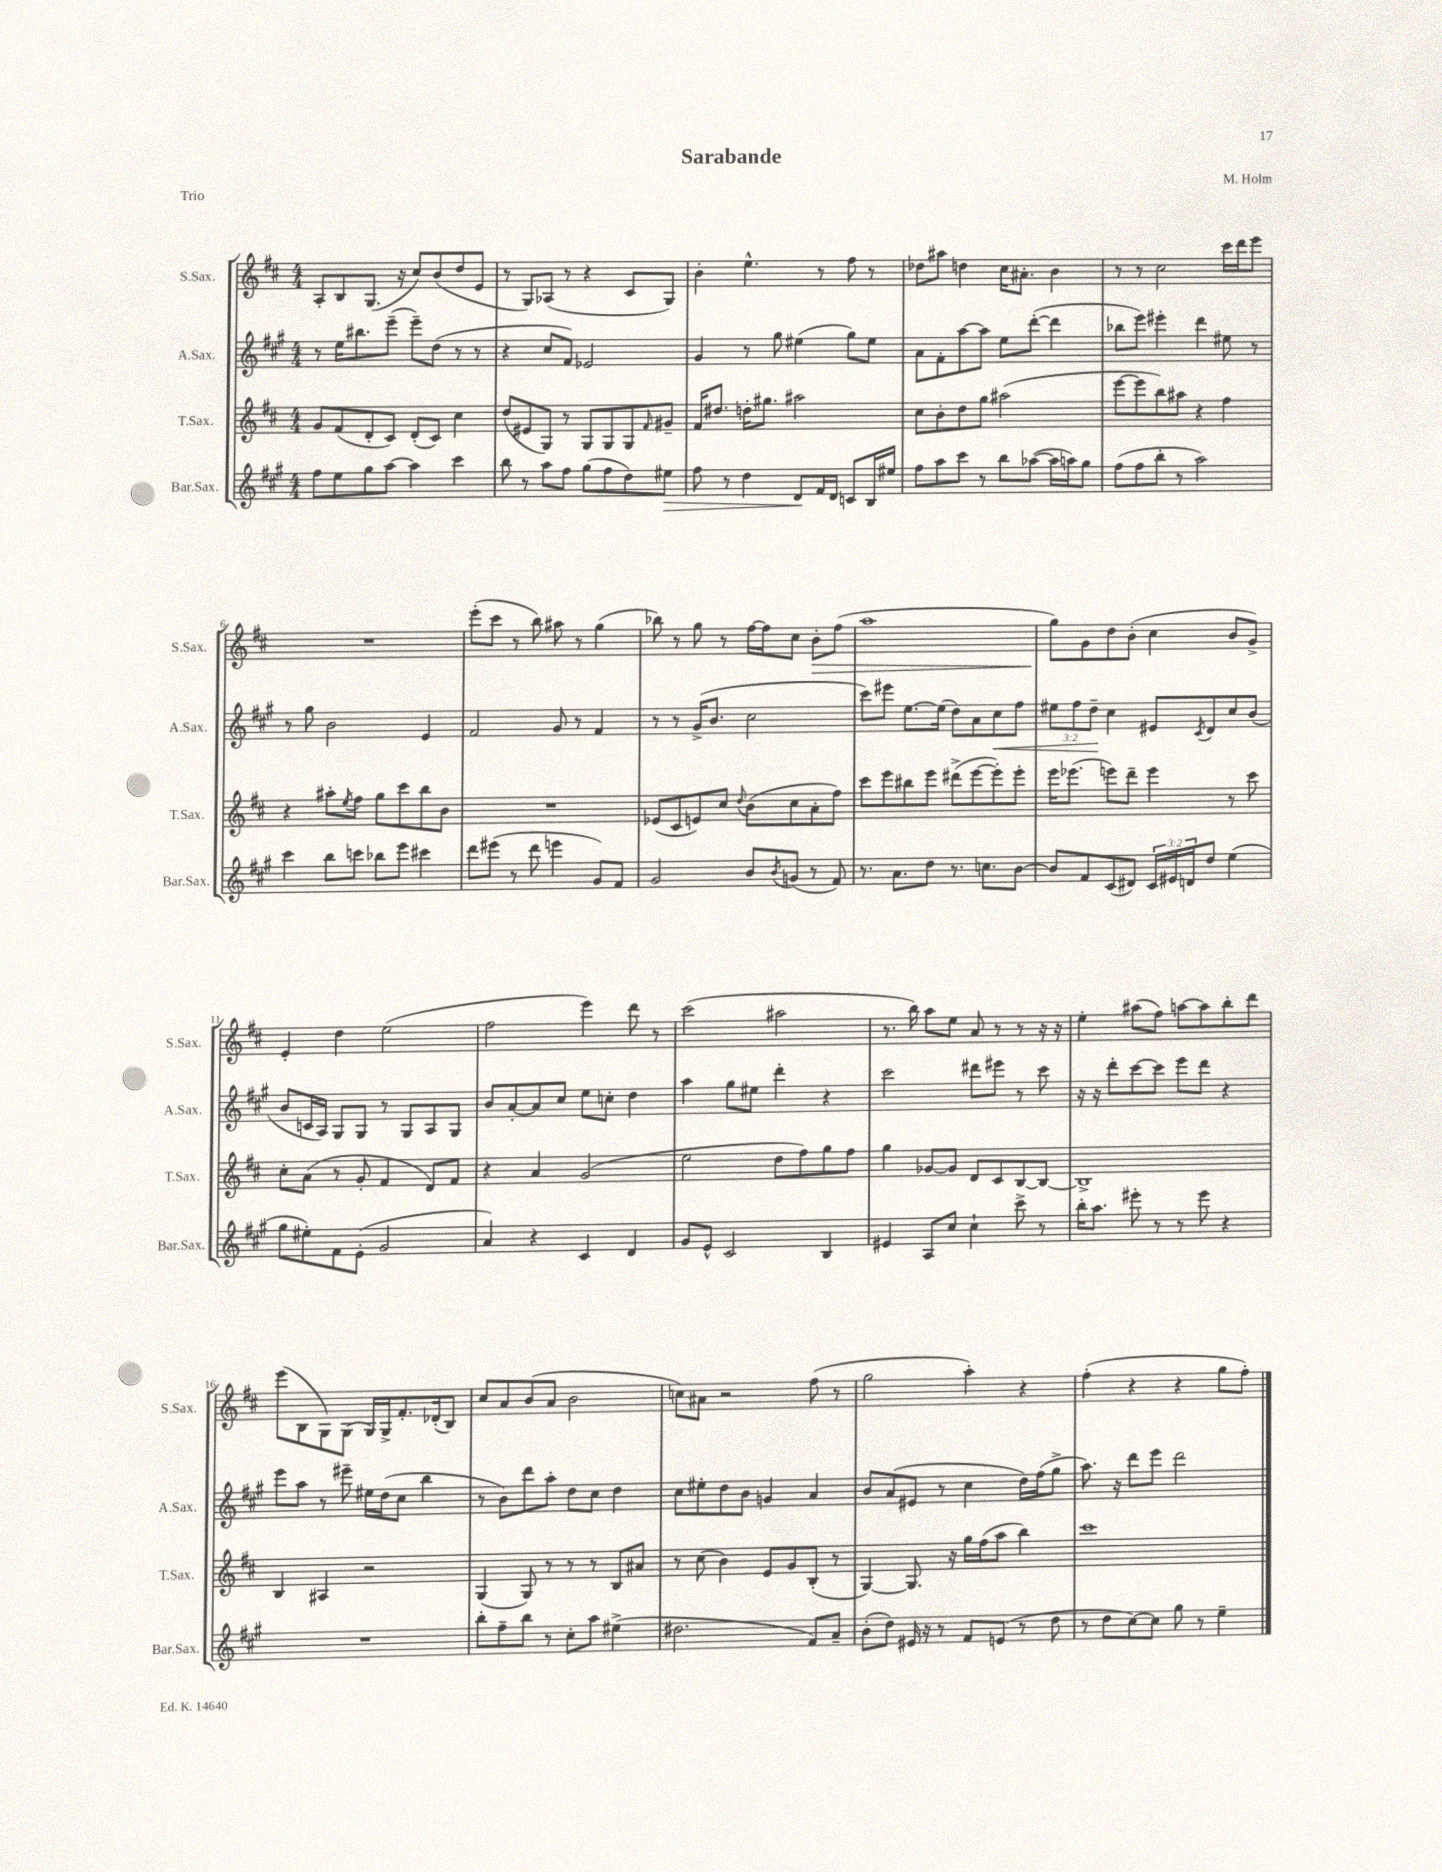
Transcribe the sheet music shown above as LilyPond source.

\header { title = "Sarabande" composer = "M. Holm" piece = "Trio" }
<<
\new StaffGroup <<
\new Staff = "s0" \with { instrumentName = "S.Sax." shortInstrumentName = "S.Sax." } {
    \clef treble \key d \major \numericTimeSignature \time 4/4
    a8-. b8 g8.( r16 cis''8) b'8( d''8 e'8 |
    r8 g8) aes8( r8 r4 cis'8 g8) |
    b'4-. e''4.-^ r8 fis''8 r8 |
    des''8 ais''8 d''4 cis''16 ais'8.-. b'4 |
    r8 r8 cis''2 cis'''16 d'''16 e'''8 |
    R1 |
    e'''8-.( cis'''8 r8 b''8) ais''8 r8 g''4( |
    bes''8) r8 g''8 r8 fis''16~ fis''16 cis''8 b'8-.\> fis''8( |
    a''1 |
    g''8\!) g'8 d''8 b'8-.( cis''4 b'8 g'8->) |
    e'4-. d''4 e''2( |
    fis''2 e'''4) d'''8 r8 |
    cis'''2( ais''2 |
    r8. b''16) a''8 e''8 a'8 r8 r8 r16 r16 |
    e''4-. ais''8( fis''8) a''8~ a''8 b''8-. d'''8 |
    e'''8( b8 g8) g8( g16) g16-> fis'8.-. des'16-.( b8) |
    cis''8 a'8 b'8( a'8 b'2 |
    c''8) ais'8 r2 fis''8( r8 |
    g''2 a''4-.) r4 |
    fis''4-.( r4 r4 g''8 fis''8-.) \bar "|." |
}
\new Staff = "s1" \with { instrumentName = "A.Sax." shortInstrumentName = "A.Sax." } {
    \clef treble \key a \major \numericTimeSignature \time 4/4 \override Staff.TupletNumber.text = #tuplet-number::calc-fraction-text
    r8 e''16 bis''8. e'''8--( e'''8--) d''8( r8 r8 |
    r4 cis''8 fis'8) ees'2 |
    gis'4 r8 gis''8 eis''4( gis''8) eis''8 |
    a'8 fis'8-. a''8~ a''8 e''8 d'''8~-.( d'''4 |
    bes''8 e'''8) eis'''4-. d'''4 eis''8 r8 |
    r8 gis''8 b'2 e'4 |
    fis'2 gis'8 r8 fis'4 |
    r8 r8 gis'16->( b'8. cis''2 |
    cis'''8) eis'''8 e''8.~ e''16( d''8) a'8 cis''8\< fis''8 |
    \tuplet 3/2 { eis''8 fis''8 d''8--\! } cis''4 eis'8 \acciaccatura { cis'8 } d'8 cis''8 b'8( |
    b'8 c'16 a16) gis8 gis8 r8 gis8 a8 gis8 |
    b'8 a'8~-. a'8 cis''8 e''8 c''8-. d''4 |
    a''4 gis''8 eis''8 d'''4-. r4 |
    cis'''2 dis'''8 eis'''8 r8 cis'''8 |
    r16 r16 d'''8-. cis'''8~ cis'''8 e'''8 d'''8 r4 |
    e'''8 a''8 r8 eis'''8-- eis''16 d''16( cis''8 b''4 |
    r8 b'8) d'''8 a''8-. d''8 cis''8 d''4 |
    cis''8 eis''8-. d''8 b'8 g'4 a'4 |
    b'8 a'8( eis'8 r8 cis''4 d''16) fis''16( gis''8-> |
    a''8.) r16 d'''8 e'''8 d'''2 \bar "|." |
}
\new Staff = "s2" \with { instrumentName = "T.Sax." shortInstrumentName = "T.Sax." } {
    \clef treble \key d \major \numericTimeSignature \time 4/4
    g'8 fis'8( d'8-. cis'8) d'8-.( cis'8) cis''4 |
    d''8( eis'8 g8) r8 g8 g8 g8 \grace { fis'16 } gis'8-- |
    fis'16 dis''8. d''16-. gis''8. ais''2 |
    cis''8 b'8-. d''8 g''8 ais''2( |
    e'''8~ e'''8 b''8) ais''8 r4 fis''4 |
    r4 ais''8-. \acciaccatura { e''8 } fis''8 g''8 cis'''8 b''8 b'8 |
    R1 |
    ees'8( cis'8 e'8) cis''8 \appoggiatura { d''8 } b'8( cis''8 a'8-. fis''8) |
    cis'''8 e'''8 bis''8 e'''8 dis'''8->( e'''8~ e'''8-.) e'''8-. |
    e'''16 ees'''8.( e'''8) d'''8-- e'''4 r8 cis'''8 |
    cis''8-. a'8( r8 g'8-. fis'4 d'8) fis'8 |
    r4 a'4 g'2( |
    e''2 d''8 fis''8) g''8 fis''8 |
    g''4 ges'8~ ges'8 d'8 cis'8 b8~ b8~ |
    b1-> |
    b4 ais4 r2 |
    g4( g8) r8 r8 r8 b8 ais'8 |
    r8 cis''8( b'4) e'8 g'8 b8-.( r8 |
    g4~) g8. r16 g''16 fis''16( a''8 b''4) |
    cis'''1 \bar "|." |
}
\new Staff = "s3" \with { instrumentName = "Bar.Sax." shortInstrumentName = "Bar.Sax." } {
    \clef treble \key a \major \numericTimeSignature \time 4/4 \override Staff.TupletNumber.text = #tuplet-number::calc-fraction-text
    fis''8 e''8 gis''8 a''8~ a''4 cis'''4 |
    b''8 r8 a''8 fis''8 gis''8( fis''8 d''8) eis''8\> |
    fis''8 r8 d''4 d'8\! fis'16 d'16 c'8 b16 eis''16 |
    fis''8 a''8 cis'''8 r8 b''8 aes''8~( aes''16 a''16) gis''8 |
    fis''8( fis''8 b''8-. r8 a''2) |
    cis'''4 b''8 c'''8 bes''8 e'''8 cis'''4 |
    d'''8 eis'''8( r8 d'''8 e'''4 gis'8) fis'8 |
    gis'2 b'8 \acciaccatura { b'8 } g'8( r8 fis'8) |
    r8. a'8. d''8 r8. c''8. b'8~ |
    b'8 fis'8 cis'8( dis'8) \tuplet 3/2 { cis'16 eis'16 d'16 } d''8 e''4( |
    gis''8 eis''8-.) fis'8 e'8-.( gis'2 |
    a'4) r4 cis'4 d'4 |
    gis'8 e'8-^ cis'2 b4 |
    eis'4 a8 cis''8 cis''4-! cis'''8-> r8 |
    b''16-. a''8. eis'''8-. r8 r8 eis'''8 r4 |
    R1 |
    b''8-. fis''8-- b''8 r8 cis''8-. a''8 eis''4->( |
    dis''2. fis'8) a'8-- |
    b'8-.( d''8) eis'16 r16 r8 fis'8 e'8( r8 d''8 |
    r8 d''8 cis''8~) cis''8 gis''8 r8 e''4-- \bar "|." |
}
>>
>>
